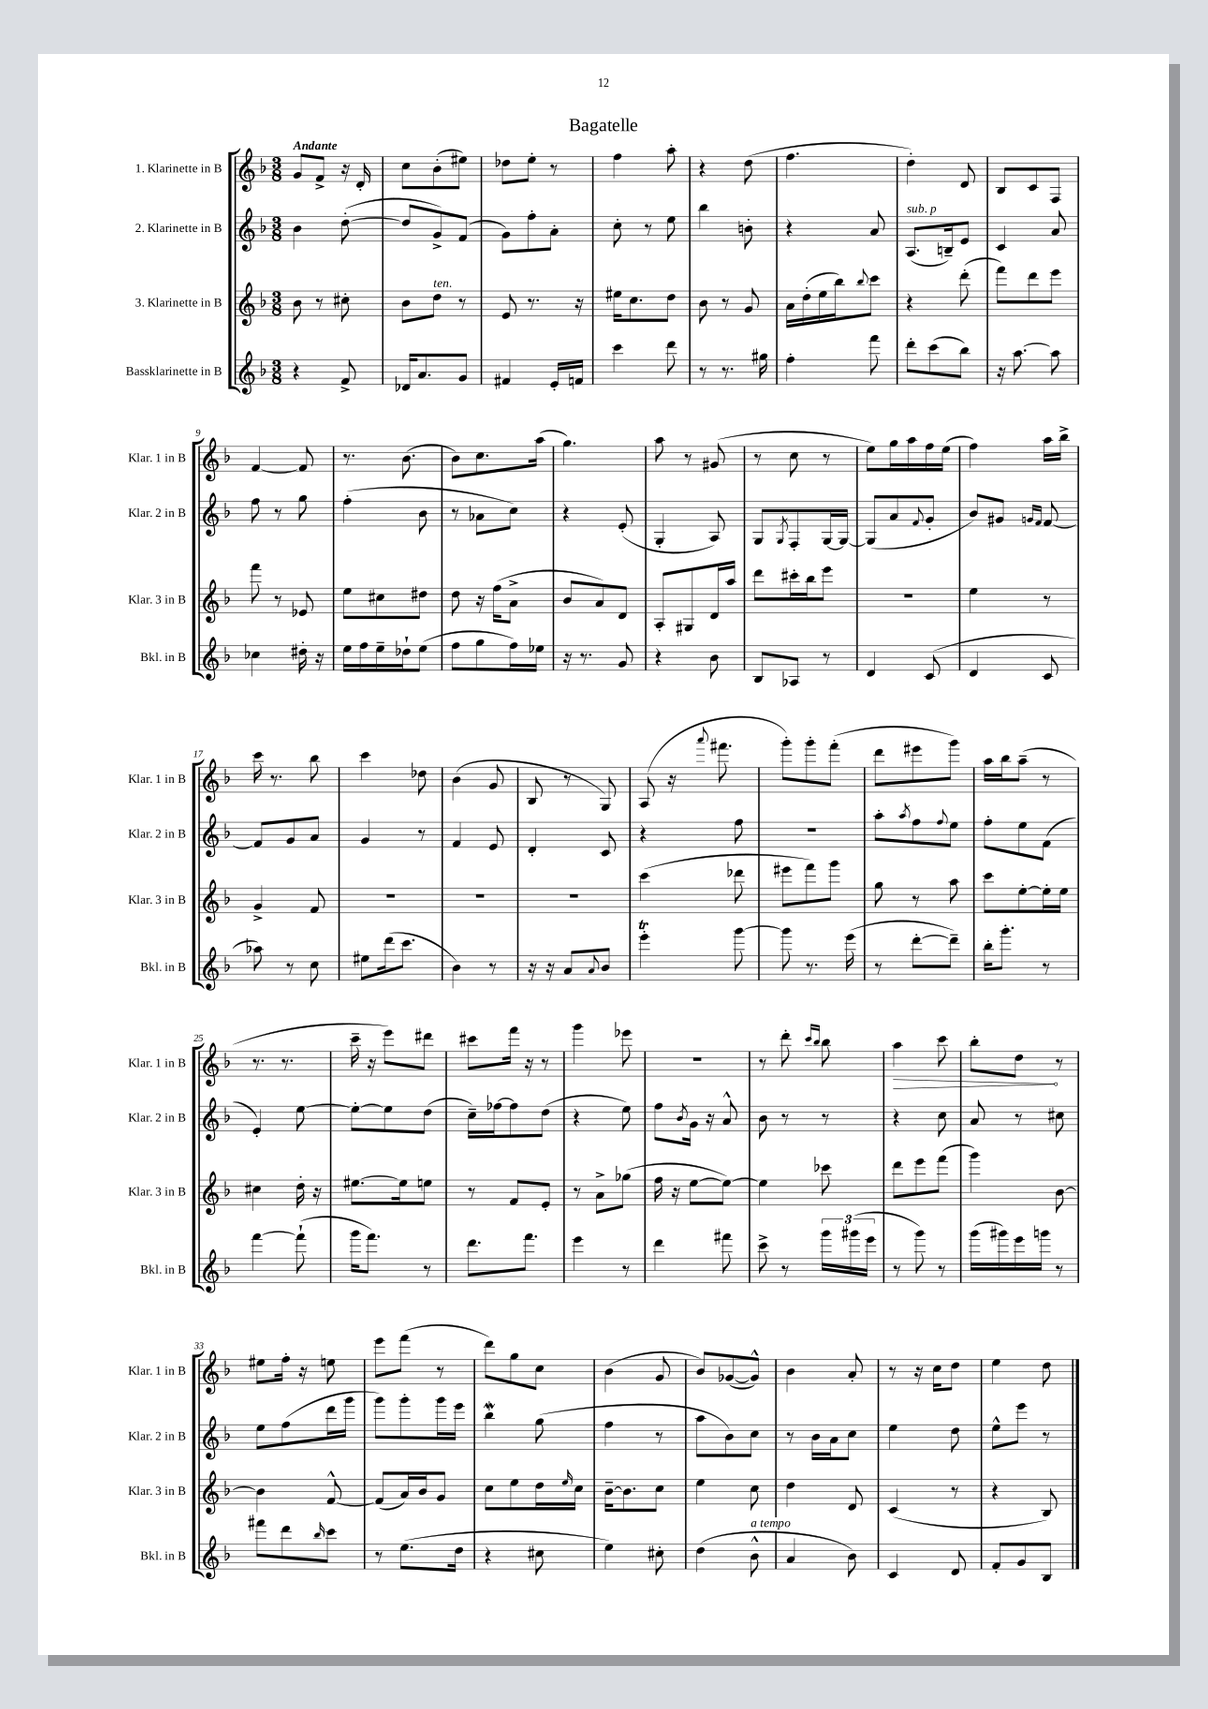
\header { title = "Bagatelle" }
<<
\new StaffGroup <<
\new Staff = "s0" \with { instrumentName = "1. Klarinette in B" shortInstrumentName = "Klar. 1 in B" } {
    \clef treble \key f \major \numericTimeSignature \time 3/8 \tempo "Andante"
    g'8 f'8-> r16 d'16-. |
    c''8 bes'8-.( eis''8) |
    des''8 e''8-. r8 |
    f''4 a''8-. |
    r4 d''8( |
    f''4. |
    d''4-.) d'8 |
    bes8 c'8 f8 |
    f'4~ f'8 |
    r8. bes'8.( |
    bes'8) c''8. a''16( |
    g''4.) |
    a''8 r8 gis'8( |
    r8 c''8 r8 |
    e''8) g''16 a''16 f''16 e''16( |
    f''4) a''16 bes''16-> |
    c'''16 r8. bes''8 |
    c'''4 des''8 |
    bes'4( g'8 |
    bes8 r8 g8) |
    a8( r16 \appoggiatura { a'''8 } fis'''8. |
    g'''8-.) g'''8-. f'''8-.( |
    d'''8 eis'''8 g'''8) |
    a''16 bes''16 a''8--( r8 |
    r8. r8. |
    c'''16-- r16 e'''8) dis'''8 |
    cis'''8 f'''16 r16 r8 |
    g'''4 ees'''8 |
    R4. |
    r8 d'''8-. \grace { c'''16 bes''16 } bes''8 |
    \once \override Hairpin.circled-tip = ##t a''4\> c'''8 |
    bes''8-. d''8\! r8 |
    eis''8 f''16-. r16 e''8 |
    e'''8 f'''8( r8 |
    d'''8) g''8 c''8 |
    bes'4( g'8 |
    bes'8) ges'8~( ges'8-^) |
    bes'4 a'8-. |
    r8 r16 c''16 d''8 |
    e''4 d''8 \bar "|." |
}
\new Staff = "s1" \with { instrumentName = "2. Klarinette in B" shortInstrumentName = "Klar. 2 in B" } {
    \clef treble \key f \major \numericTimeSignature \time 3/8
    bes'4 d''8~-.( |
    d''8 g'8->) f'8( |
    g'8) f''8-. a'8-. |
    c''8-. r8 e''8 |
    bes''4 b'8-. |
    r4 a'8 |
    a8.^\markup { \italic "sub. p" }( b16--) e'8 |
    c'4 a'8 |
    f''8 r8 g''8 |
    f''4-.( bes'8 |
    r8 aes'8 c''8) |
    r4 e'8-.( |
    g4-. a8) |
    g8 \acciaccatura { g8 } f8-. g16~ g16~ |
    g8( a'8 \appoggiatura { f'8 } g'8-. |
    bes'8) gis'8 \grace { g'16 f'16 } f'8~ |
    f'8 g'8 a'8 |
    g'4 r8 |
    f'4 e'8 |
    d'4-. c'8 |
    r4 f''8 |
    R4. |
    a''8-. \acciaccatura { a''8 } f''8 \appoggiatura { f''8 } e''8 |
    f''8-. e''8 f'8( |
    e'4-.) e''8~ |
    e''8~-. e''8 d''8( |
    c''16--) fes''16~ fes''8 d''8( |
    r4 e''8) |
    f''8 \acciaccatura { bes'8 } g'16 r16 a'8-^ |
    bes'8 r8 r8 |
    r4 c''8 |
    a'8 r8 cis''8 |
    e''8 f''8( d'''16 g'''16 |
    g'''8) g'''8-. g'''16 e'''16 |
    bes''4\mordent g''8( |
    f''4 r8 |
    a''8 bes'8) c''8 |
    r8 bes'16 a'16 c''8 |
    e''4 d''8 |
    e''8-^ e'''8 r8 \bar "|." |
}
\new Staff = "s2" \with { instrumentName = "3. Klarinette in B" shortInstrumentName = "Klar. 3 in B" } {
    \clef treble \key f \major \numericTimeSignature \time 3/8
    bes'8 r8 cis''8-. |
    bes'8 d''8^\markup { \italic "ten." } r8 |
    e'8 r8. r16 |
    eis''16 c''8. d''8 |
    bes'8 r8 g'8 |
    a'16 d''16-.( e''16 bes''16) \appoggiatura { bes''8 } c'''8 |
    r4 d'''8-.( |
    f'''8) d'''8 e'''8 |
    f'''8 r8 ees'8 |
    e''8 cis''8 dis''8 |
    d''8 r16 f''16( a'8-> |
    bes'8 a'8) d'8 |
    a8-. gis8 d'16 a''16 |
    d'''8 cis'''16-. bes''16 e'''8 |
    R4. |
    e''4 r8 |
    g'4-> f'8 |
    R4. |
    R4. |
    R4. |
    c'''4( des'''8 |
    eis'''8 f'''8) g'''8 |
    g''8 r8 a''8 |
    c'''8 e''8~-. e''16-. e''16 |
    cis''4 d''16-. r16 |
    eis''8.~ eis''16 e''8 |
    r8 f'8 e'8-. |
    r8 a'8-> ges''8( |
    f''16 r16 e''8~ e''8~) |
    e''4 ces'''8 |
    d'''8 e'''8 f'''8( |
    g'''4) bes'8~ |
    bes'4 f'8~-^ |
    f'8( a'16) bes'16 g'8 |
    c''8 e''8 d''16 \grace { e''16 } c''16 |
    bes'16~-- bes'8. c''8 |
    e''4 c''8 |
    d''4 d'8 |
    c'4( r8 |
    r4 bes8) \bar "|." |
}
\new Staff = "s3" \with { instrumentName = "Bassklarinette in B" shortInstrumentName = "Bkl. in B" } {
    \clef treble \key f \major \numericTimeSignature \time 3/8
    r4 f'8-> |
    des'16 a'8. g'8 |
    fis'4 e'16-. f'16 |
    c'''4 d'''8 |
    r8 r8. gis''16 |
    f''4-. f'''8 |
    d'''8-. c'''8( bes''8) |
    r16 a''8.~ a''8 |
    ces''4 dis''16-. r16 |
    e''16 f''16 e''16-- des''16-! e''8( |
    f''8 g''8 f''16) ees''16 |
    r16 r8. g'8 |
    r4 bes'8 |
    bes8 aes8 r8 |
    d'4 c'8( |
    d'4 c'8 |
    aes''8) r8 c''8 |
    eis''8 d'''16( c'''8. |
    bes'4) r8 |
    r16 r16 a'8 \appoggiatura { a'8 } bes'8 |
    e'''4-.\trill g'''8~ |
    g'''8 r8. e'''16( |
    r8 d'''8~-. d'''8--) |
    bes''16-. g'''8.-. r8 |
    f'''4~ f'''8-!( |
    g'''16 f'''8.) r8 |
    d'''8. f'''8. |
    e'''4 r8 |
    d'''4 fis'''8 |
    c'''8-> r8 \tuplet 3/2 { g'''16 gis'''16( e'''16 } |
    r8 g'''8) r8 |
    g'''16( gis'''16) e'''16 g'''16 r8 |
    fis'''8 d'''8 \grace { bes''16 } c'''8 |
    r8 e''8.( d''16 |
    r4 cis''8 |
    e''4) cis''8-. |
    d''4( bes'8-^^\markup { \italic "a tempo" } |
    a'4 bes'8) |
    c'4 d'8 |
    f'8-. g'8 bes8 \bar "|." |
}
>>
>>
